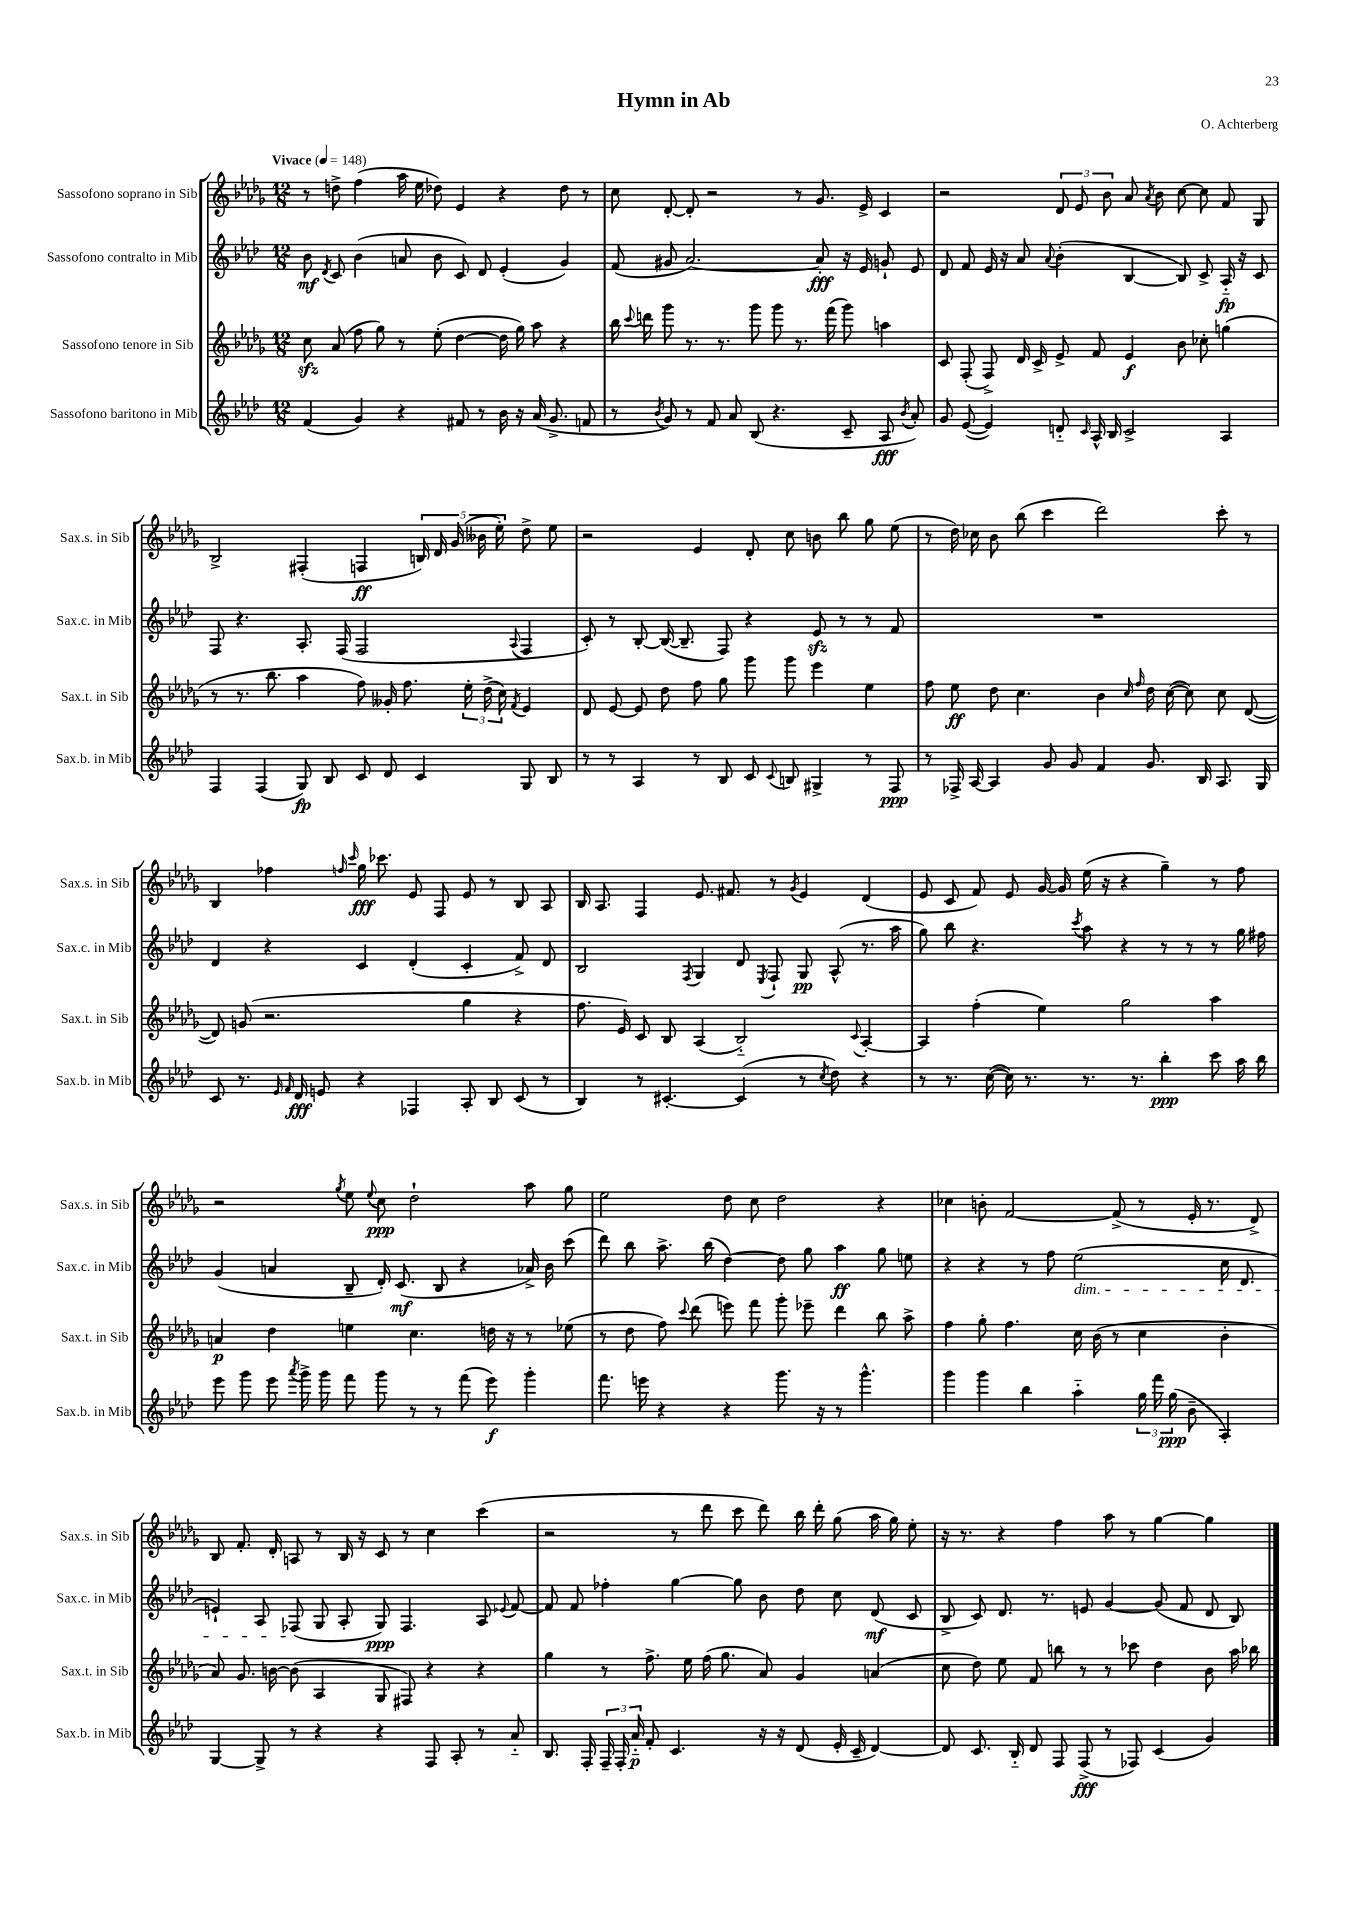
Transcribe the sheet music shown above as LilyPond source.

\header { title = "Hymn in Ab" composer = "O. Achterberg" }
<<
\new StaffGroup <<
\new Staff = "s0" \with { instrumentName = "Sassofono soprano in Sib" shortInstrumentName = "Sax.s. in Sib" } {
    \clef treble \key des \major \numericTimeSignature \time 12/8 \tempo "Vivace" 4 = 148
    \autoBeamOff r8 d''8-> f''4( aes''16 ees''16 des''8) ees'4 r4 des''8 r8 |
    c''8 des'8~-. des'8-. r2 r8 ges'8. ees'16-> c'4 |
    r2 \tuplet 3/2 { des'8 ees'8 bes'8 } aes'8 \acciaccatura { aes'8 } bes'8 c''8~ c''8 f'8 ges8 |
    bes2-> fis4-.( f4\ff \tuplet 5/4 { b16) des'16 ges'16( beses'16 ees''16-.) } des''8-> ees''8 |
    r2 ees'4 des'8-. c''8 b'8 bes''8 ges''8 ees''8( |
    r8 des''16) ces''16 bes'8 bes''8( c'''4 des'''2) c'''8-. r8 |
    bes4 fes''4 \grace { f''16 c'''16 } ges''16\fff ces'''8. ees'8 f8 ees'8 r8 bes8 aes8 |
    bes16 aes8. f4 ees'8. fis'8. r8 \acciaccatura { ges'8 } ees'4 des'4( |
    ees'8 c'8 f'8) ees'8 ges'16~ ges'16 ees''16( r16 r4 ges''4--) r8 f''8 |
    r2 \acciaccatura { ges''8 } ees''8 \appoggiatura { ees''8 } c''8\ppp des''2-! aes''8 ges''8 |
    ees''2 des''8 c''8 des''2 r4 |
    ces''4 b'8-. f'2~ f'8->( r8 ees'16-. r8. des'8->) |
    bes8 f'8.-. des'16-. a8 r8 bes16 r16 c'8 r8 c''4 c'''4( |
    r2 r8 des'''8 c'''8 des'''8) bes''16 des'''16-. ges''8( aes''16 ges''16) ees''8-. |
    r16 r8. r4 f''4 aes''8 r8 ges''4~ ges''4 \bar "|." |
}
\new Staff = "s1" \with { instrumentName = "Sassofono contralto in Mib" shortInstrumentName = "Sax.c. in Mib" } {
    \clef treble \key aes \major \numericTimeSignature \time 12/8
    \autoBeamOff bes'8\mf \acciaccatura { des'8 } c'8 bes'4( a'8 bes'8 c'8) des'8 ees'4-.( g'4) |
    f'8( gis'8 aes'2.~) aes'8-.\fff r16 ees'16 g'8-! ees'8 |
    des'8 f'8 ees'16 r16 aes'8 \appoggiatura { aes'8 } bes'4-.( bes4~ bes8) c'8-> aes16-_\fp r16 c'8 |
    f8 r4. aes8.-. f16( f2 \appoggiatura { aes8 } f4 |
    c'8-.) r8 bes8~-. bes16~( bes8.-- f8) r4 ees'8\sfz r8 r8 f'8 |
    R1. |
    des'4 r4 c'4 des'4-.( c'4-. f'8->) des'8 |
    bes2 \acciaccatura { f8 } g4 des'8 \acciaccatura { ees8 } f8-! g8\pp aes8-^( r8. aes''16 |
    g''8) bes''8 r4. \acciaccatura { c'''8 } aes''8 r4 r8 r8 r8 g''16 fis''16 |
    g'4( a'4 bes8-- des'16-.) c'8.\mf( bes8 r4 aes'16->) bes'16 c'''8( |
    des'''8) bes''8 aes''8.-> bes''16( des''4~) des''8 g''8 aes''4\ff g''8 e''8 |
    r4 r4 r8 f''8 ees''2\dim( c''16 des'8. |
    e'4-!) aes8 fes8\!( g8 aes8-. g8\ppp) fes4. aes8 \appoggiatura { ees'8 } f'8~ |
    f'8 f'8 fes''4-. g''4~ g''8 bes'8 des''8 c''8 des'8\mf( c'8 |
    bes8-> c'8) des'8. r8. e'8 g'4~ g'8( f'8 des'8 bes8) \bar "|." |
}
\new Staff = "s2" \with { instrumentName = "Sassofono tenore in Sib" shortInstrumentName = "Sax.t. in Sib" } {
    \clef treble \key des \major \numericTimeSignature \time 12/8
    \autoBeamOff c''8\sfz aes'8( f''8 ges''8) r8 ees''8-.( des''4~ des''16 ges''16) aes''8 r4 |
    bes''16 \appoggiatura { c'''8 } d'''16 ges'''8 r8. r8. ges'''8 ges'''8 r8. f'''16( ges'''8) a''4 |
    c'8 f8-.( f8->) des'16 c'16-> ees'8-> f'8 ees'4\f bes'8 ces''8-. g''4( |
    r8 r8. bes''8. aes''4 f''8) geses'16-. f''8. \tuplet 3/2 { ees''16-. des''16->( c''16) } \acciaccatura { f'8 } ees'4 |
    des'8 ees'8~ ees'8 des''8 f''8 ges''8 ges'''8 ges'''8 ees'''4 ees''4 |
    f''8 ees''8\ff des''8 c''4. bes'4 \grace { c''16 f''16 } des''16 c''16~( c''8) c''8 des'8~( |
    des'8) g'8( r2. ges''4 r4 |
    f''8. ees'16) c'8 bes8 aes4( bes2-_) \appoggiatura { c'8 } aes4~-. |
    aes4 f''4-.( ees''4) ges''2 aes''4 |
    a'4\p des''4 e''4 c''4. d''16 r16 r8 ees''8( |
    r8 des''8 f''8) \appoggiatura { c'''8 } des'''8( e'''8) f'''8 ges'''8-. ees'''8-- des'''4 bes''8 aes''8-> |
    f''4 ges''8-. f''4. c''16 bes'16( r8 c''4 bes'4-. |
    aes'8) ges'8. b'16~ b'8( aes4 ges8 fis8) r4 r4 |
    ges''4 r8 f''8.-> ees''16 f''16( ges''8. aes'8) ges'4 a'4( |
    c''8 des''8) ees''8 f'8 b''8 r8 r8 ces'''8 des''4 bes'8 aes''16 bes''16 \bar "|." |
}
\new Staff = "s3" \with { instrumentName = "Sassofono baritono in Mib" shortInstrumentName = "Sax.b. in Mib" } {
    \clef treble \key aes \major \numericTimeSignature \time 12/8
    \autoBeamOff f'4( g'4) r4 fis'8 r8 bes'16 r16 aes'16( g'8.-> f'8 |
    r8 \acciaccatura { bes'8 } g'8) r8 f'8 aes'8 bes8( r4. c'8-- aes8\fff \acciaccatura { bes'8 } aes'8-.) |
    g'8 ees'8~( ees'4) d'8-_ \grace { c'16 } aes16-^ bes16 c'2-> aes4 |
    f4 f4( g8\fp) bes8 c'8 des'8 c'4 g8 bes8 |
    r8 r8 aes4 r8 bes8 c'8 \appoggiatura { c'8 } b8 gis4-> r8 f8\ppp |
    r8 fes16-> aes16~ aes4 g'8 g'8 f'4 g'8. bes16 aes8. g16 |
    c'8 r8. \grace { ees'16 f'16 } des'16\fff e'8 r4 fes4 aes8-. bes8 c'8( r8 |
    bes4) r8 cis'4.~-. cis'4( r8 \acciaccatura { c''8 } des''8) r4 |
    r8 r8. c''16~( c''16) r8. r8. r8. bes''4-.\ppp c'''8 aes''16 bes''16 |
    ees'''8 g'''8 ees'''8 \acciaccatura { aes'''8 } g'''16-> g'''16 f'''8 g'''8 r8 r8 f'''8( ees'''8\f) g'''4-. |
    f'''8. e'''16 r4 r4 g'''8. r16 r8 g'''4.-^ |
    g'''4 g'''4 bes''4 aes''4-_ \tuplet 3/2 { g''16 f'''16 g''16\ppp( } bes'8-- aes4-.) |
    g4~ g8-> r8 r4 r4 f8 aes8-. r8 aes'8-_ |
    bes8. f16-. \tuplet 3/2 { f16-- f16-. aes'16-_\p } f'8-. c'4. r16 r16 des'8( ees'16-. c'16-- des'4~) |
    des'8 c'8. bes16-_ des'8 f8 f8->\fff( r8 fes8) c'4( g'4) \bar "|." |
}
>>
>>
\layout { \context { \Score \remove "Bar_number_engraver" } }
